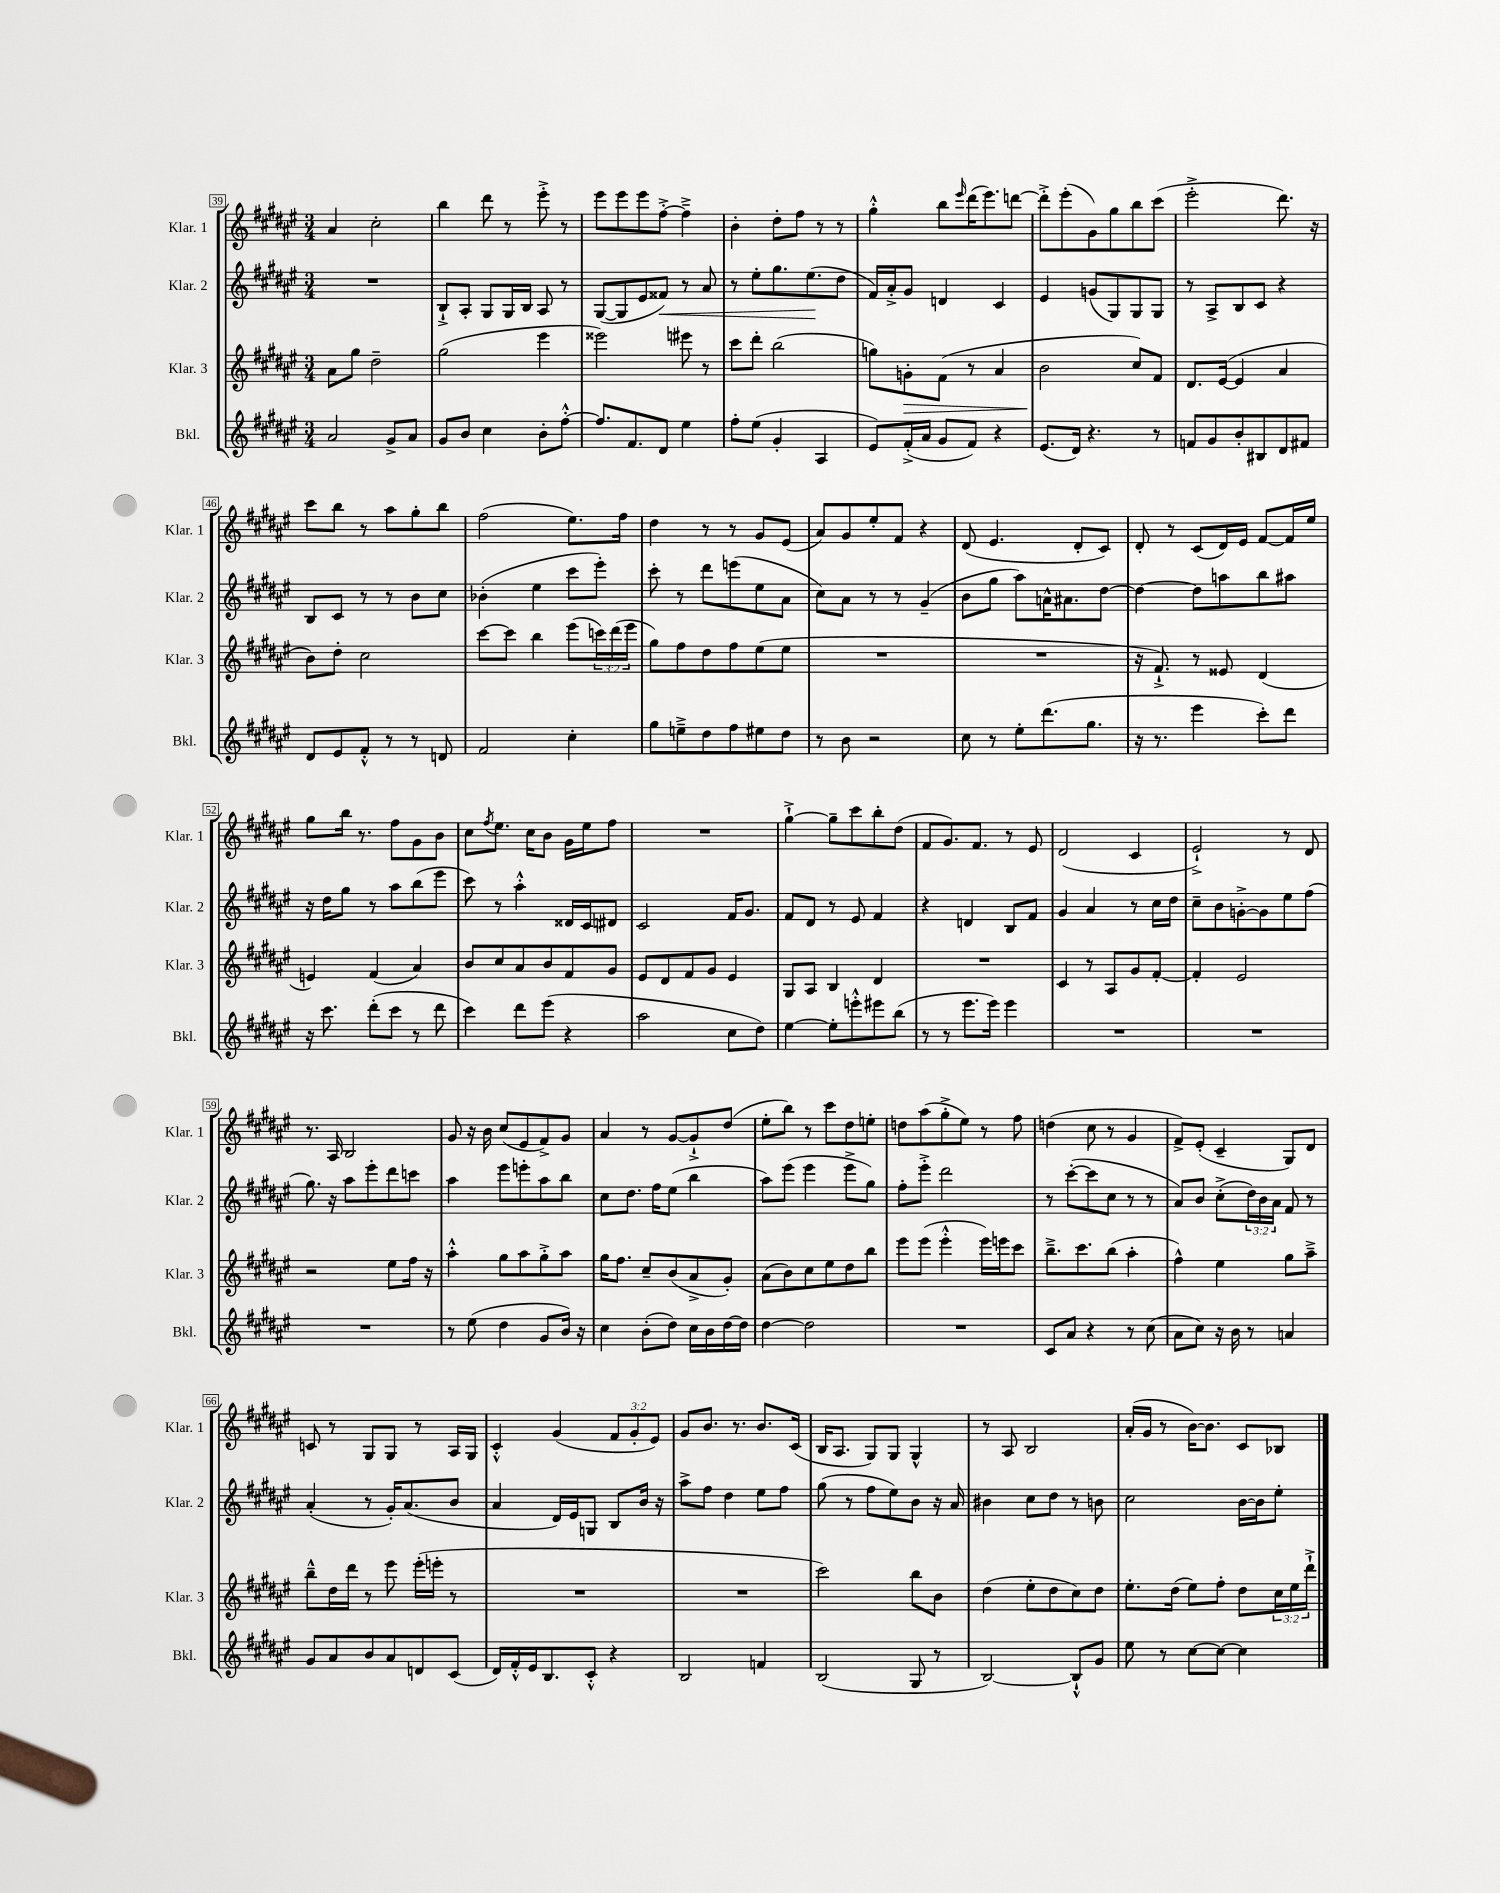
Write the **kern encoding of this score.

**kern	**kern	**kern	**kern
*staff4	*staff3	*staff2	*staff1
*clefG2	*clefG2	*clefG2	*clefG2
*k[f#c#g#d#a#e#]	*k[f#c#g#d#a#e#]	*k[f#c#g#d#a#e#]	*k[f#c#g#d#a#e#]
*M3/4	*M3/4	*M3/4	*M3/4
2a#/	8a#\L	2.r	4a#/
.	8gg#\J	.	.
.	2dd#~\	.	2cc#'\
8g#^/L	.	.	.
8a#/J	.	.	.
=	=	=	=
8g#/L	(2gg#\	8B`^/L	4bb\
8b/J	.	8A#'/J	.
4cc#\	.	8G#/L	8ddd#\
.	.	16G#/L	8r
.	.	16B/JJ	.
8b'\L	4eee#\	8A#/	8eee#'^\
[8ff#'^^\J	.	8r	8r
=	=	=	=
8.ff#/]L	2eee##\)	([8G#/L	8eee#\L
.	.	8G#/]	8eee#\
8.f#/	.	.	.
.	.	8e#/	8eee#\
8d#/J	.	8f##/J)	[8ff#'^\J
4ee#\	8eee#\	8r	4ff#~^\]
.	8r	8a#/	.
=	=	=	=
8ff#'\L	8ccc#\L	8r	4b'\
(8ee#\J	8ddd#'\J	8ee#'\L	.
4g#'/	(2bb\	8.gg#\	8dd#'\L
.	.	.	8ff#\J
.	.	(8.ee#\	.
4A#/	.	.	8r
.	.	8dd#\J	8r
=	=	=	=
8e#/L)	8gg\L)	16f#/LL)	4gg#'^^\
.	.	16a#'^/J	.
(16f#'^/L	8g'\	8g#/J	.
16a#/JJ	.	.	.
8g#/L	(8f#\J	4d/	8bb\L
.	.	.	16qqeee#/
8f#/J)	8r	.	(16ddd#\K
.	.	.	8.eee#\)
4r	4a#/	4c#/	.
.	.	.	[8ddd\J
=	=	=	=
(8.e#/L	2b\	4e#/	8ddd'^\]L
.	.	.	(8eee#'\
16d#/Jk)	.	.	.
4.r	.	(8g/L	8g#\)
.	.	8G#/)	8gg#\
.	8cc#/L)	8G#/	8bb\
8r	8f#/J	8G#/J	(8ccc#\J
=	=	=	=
8f/L	8.d#/L	8r	2eee#'^\
8g#/	.	8A#^/L	.
.	([16e#/Jk	.	.
8b'/	4e#/]	8B/	.
8B#/	.	8c#/J	.
8d#/	4a#/	4r	8.ddd#\)
8f#/J	.	.	.
.	.	.	16r
=	=	=	=
8d#/L	8b\L)	8B/L	8ccc#\L
8e#/	8dd#'\J	8c#/J	8bb\J
8f#'^^/J	2cc#\	8r	8r
8r	.	8r	8aa#\L
8r	.	8b\L	8gg#'\
8d/	.	8cc#\J	8bb\J
=	=	=	=
2f#/	[8ccc#\L	(4b-'\	(2ff#\
.	8ccc#\]J	.	.
.	4bb\	4ee#\	.
4cc#'\	(8eee#\L	8ccc#\L	8.ee#\L)
.	24ccc\L)	8eee#'\J)	.
.	(24ddd#\	.	.
.	.	.	16ff#\Jk
.	24eee#\JJ	.	.
=	=	=	=
8gg#\L	8gg#\L)	8ccc#'\	4dd#\
8ee~^\	8ff#\	8r	.
8dd#\	8dd#\	8ddd#\L	8r
8ff#\	8ff#\	(8eee\	8r
8ee#\	(8ee#\	8ee#\	8g#/L
8dd#\J	8ee#\J	8a#\J	(8e#/J
=	=	=	=
8r	2.r	8cc#\L)	8a#/L)
8b\	.	8a#\J	8g#/
2r	.	8r	8ee#'/
.	.	8r	8f#/J
.	.	(4g#~/	4r
=	=	=	=
8cc#\	2.r	8b\L	(8d#/
8r	.	8gg#\J	4.e#/
8ee#'\L	.	8aa#\L)	.
(8.ddd#\	.	16a^^\K	.
.	.	8.a#\	.
.	.	.	8d#'/L
8.gg#\J	.	.	.
.	.	[8dd#\J	8c#/J)
=	=	=	=
16r	16r	4dd#\_	8d#'/
8.r	8.f#`^/)	.	.
.	.	.	8r
4eee#\	8r	8dd#\]L	(8c#/L
.	8e##/	8aa\	16d#/L)
.	.	.	16e#/JJ
8ccc#'\L)	(4d#/	8bb\	[8f#/L
8ddd#\J	.	8aa#\J	16f#/]L
.	.	.	16ee#/JJ
=	=	=	=
16r	4e/)	16r	8gg#\L
8.ccc#\	.	16dd#\LK	.
.	.	8gg#\J	16bb\Jk
.	.	.	8.r
(8ddd#'\L	(4f#/	8r	.
8ccc#\J	.	8aa#\L	8ff#\L
8r	4a#/)	(8bb\	8g#\
8ddd#\	.	8eee#\J	8b\J
=	=	=	=
4ccc#\)	8b/L	8ccc#\)	8cc#\L
.	.	.	8qff#/
.	8cc#/	8r	8.ee#\J
8ddd#\L	8a#/	4aa#'^^\	.
.	.	.	16cc#\LK
(8eee#\J	8b/	.	8b\J
4r	8f#/	16d##/LL	16g#\LL
.	.	16c#/J	16ee#\J
.	8g#/J	8d#/J	8ff#\J
=	=	=	=
2aa#\	8e#/L	2c#/	2.r
.	8d#/	.	.
.	8f#/	.	.
.	8g#/J	.	.
8cc#\L	4e#/	16f#/LK	.
.	.	8.g#/J	.
8dd#\J)	.	.	.
=	=	=	=
[4ee#\	8G#/L	8f#/L	[4gg#`^\
.	8A#/J	8d#/J	.
8ee#'\]L	4B/	8r	8gg#~\]L
8eee'^^\	.	8e#/	8ccc#\
8eee#\	4d#/	4f#/	8bb'\
(8bb\J	.	.	(8dd#\J
=	=	=	=
8r	2.r	4r	8f#/L
8r	.	.	8.g#/)
8.eee#\L	.	4d/	.
.	.	.	8.f#/J
16eee#\Jk)	.	.	.
4eee#\	.	8B/L	8r
.	.	8f#/J	8e#/
=	=	=	=
2.r	4c#/	4g#/	(2d#/
.	8r	4a#/	.
.	8A#/L	.	.
.	8g#/	8r	4c#/
.	[8f#'/J	16cc#\LL	.
.	.	16dd#\JJ	.
=	=	=	=
2.r	4f#'/]	8cc#~\L	2e#`^/)
.	.	8b\	.
.	2e#/	[8g'^\	.
.	.	8g\]	.
.	.	8ee#\	8r
.	.	(8ff#\J	8d#/
=	=	=	=
2.r	2r	8.gg#\)	8.r
.	.	16r	16A#/
.	.	8aa#\L	2B/
.	.	8eee#'\	.
.	8ee#\L	8ddd#\	.
.	16ff#\Jk	8ccc\J	.
.	16r	.	.
=	=	=	=
8r	4aa#'^^\	4aa#\	8g#/
(8ee#\	.	.	16r
.	.	.	16b\
4dd#\	8gg#\L	8eee#\L	(8cc#/L
.	8aa#\	8eee'\	8e#/
8g#/L	8gg#'^\	8aa#\	8f#^/)
16b/Jk)	8aa#\J	8bb\J	8g#/J
16r	.	.	.
=	=	=	=
4cc#\	16gg#\LK	8cc#\L	4a#/
.	8.ff#\J	.	.
.	.	8.dd#\J	.
(8b'\L	8cc#~/L	.	8r
.	.	16ff#\LK	.
8dd#\J)	(8b/	(8ee#\J	[8g#/L
16cc#\LL	8a#^/	4bb\	8g#`^/]
16b\	.	.	.
[16dd#\	8g#'/J)	.	(8dd#/J
16dd#\]JJ	.	.	.
=	=	=	=
[4dd#\	(8a#\L	8aa#\L)	8ee#'\L
.	8b\)	(8eee#\J	8bb\J)
2dd#\]	8cc#\	4eee#\	8r
.	8ee#\	.	8ccc#\L
.	8dd#\	8eee#^\L	8dd#\
.	8bb\J	8gg#\J)	8ee'\J
=	=	=	=
2.r	8eee#\L	8ff#'\L	8dd\L
.	(8eee#\J	8eee#'^\J	(8aa#\
.	4eee#'^^\	2ddd#\	8gg#'^\
.	.	.	8ee#\J)
.	16eee#\LL)	.	8r
.	16eee\J	.	.
.	8ccc#\J	.	8ff#\
=	=	=	=
8c#/L	8.bb~^\L	8r	(4dd\
8a#/J	.	([8ccc#'\L	.
.	8.ccc#\	.	.
4r	.	8ccc#\]	8cc#\
.	(8bb\J	8cc#\J	8r
8r	4aa#'\	8r	4g#/
(8cc#\	.	8r	.
=	=	=	=
8a#\L	4ff#^^\)	8a#/L)	8f#^/L)
8cc#\J)	.	8b/J	(8e#'/J
16r	4ee#\	(8cc#'^\L	4c#~/
16b\	.	.	.
8r	.	24dd#\L)	.
.	.	24b\	.
.	.	24a#\JJ	.
4a/	8gg#\L	8f#/	8G#/L)
.	8aa#~^\J	8r	8d#/J
=	=	=	=
8g#/L	8bb~^^\L	(4a#'/	8c/
8a#/	16dd#\L	.	8r
.	16ddd#\JJ	.	.
8b/	8r	8r	8G#/L
8a#/	8eee#\	16g#'/LK)	8G#/J
.	.	(8.a#/	.
8d/	(16eee#'\LL	.	8r
.	16eee'\JJ	.	.
(8c#/J	8r	8b/J	16A#/LL
.	.	.	16G#/JJ
=	=	=	=
16d#/LL)	2.r	4a#/	4c#'^^/
16f#'^^/	.	.	.
16e#/J	.	.	.
8.B/	.	.	.
.	.	16d#/LL)	(4g#/
.	.	16e#/J	.
8c#'^^/J	.	8G/J	.
4r	.	8B/L	12f#/L
.	.	.	12g#'/
.	.	16b/Jk	.
.	.	.	12e#/J)
.	.	16r	.
=	=	=	=
2B/	2.r	8aa#^\L	8g#/L
.	.	8ff#\J	8.b/J
.	.	4dd#\	.
.	.	.	8.r
4f/	.	8ee#\L	8.b/L
.	.	8ff#\J	.
.	.	.	(16c#/Jk
=	=	=	=
(2B/	2ccc#\)	(8gg#\	16B/LK
.	.	.	8.A#/J
.	.	8r	.
.	.	8ff#\L	8G#/L)
.	.	8ee#\)	8G#/J
8G#/	8bb\L	8b\J	4G#^^/
8r	8b\J	16r	.
.	.	16a#/	.
=	=	=	=
[2B/)	(4dd#\	4b#\	8r
.	.	.	8A#/
.	8ee#'\L	8cc#\L	2B/
.	8dd#\	8dd#\J	.
8B`^^/]L	8cc#\)	8r	.
8g#/J	8dd#\J	8b\	.
=	=	=	=
8ee#\	8.ee#'\L	2cc#\	(16a#'/LL
.	.	.	16g#/JJ
8r	.	.	8r
.	(16dd#\Jk	.	.
[8cc#\L	8ee#\L)	.	[16b\LK)
.	.	.	8.b\]J
8cc#\_J	8ff#'\J	.	.
4cc#\]	8dd#\L	[16b\LL	8c#/L
.	.	16b\]J	.
.	24cc#\L	8ee#'\J	8B-/J
.	24ee#\	.	.
.	24ddd#`^\JJ	.	.
==	==	==	==
*-	*-	*-	*-
